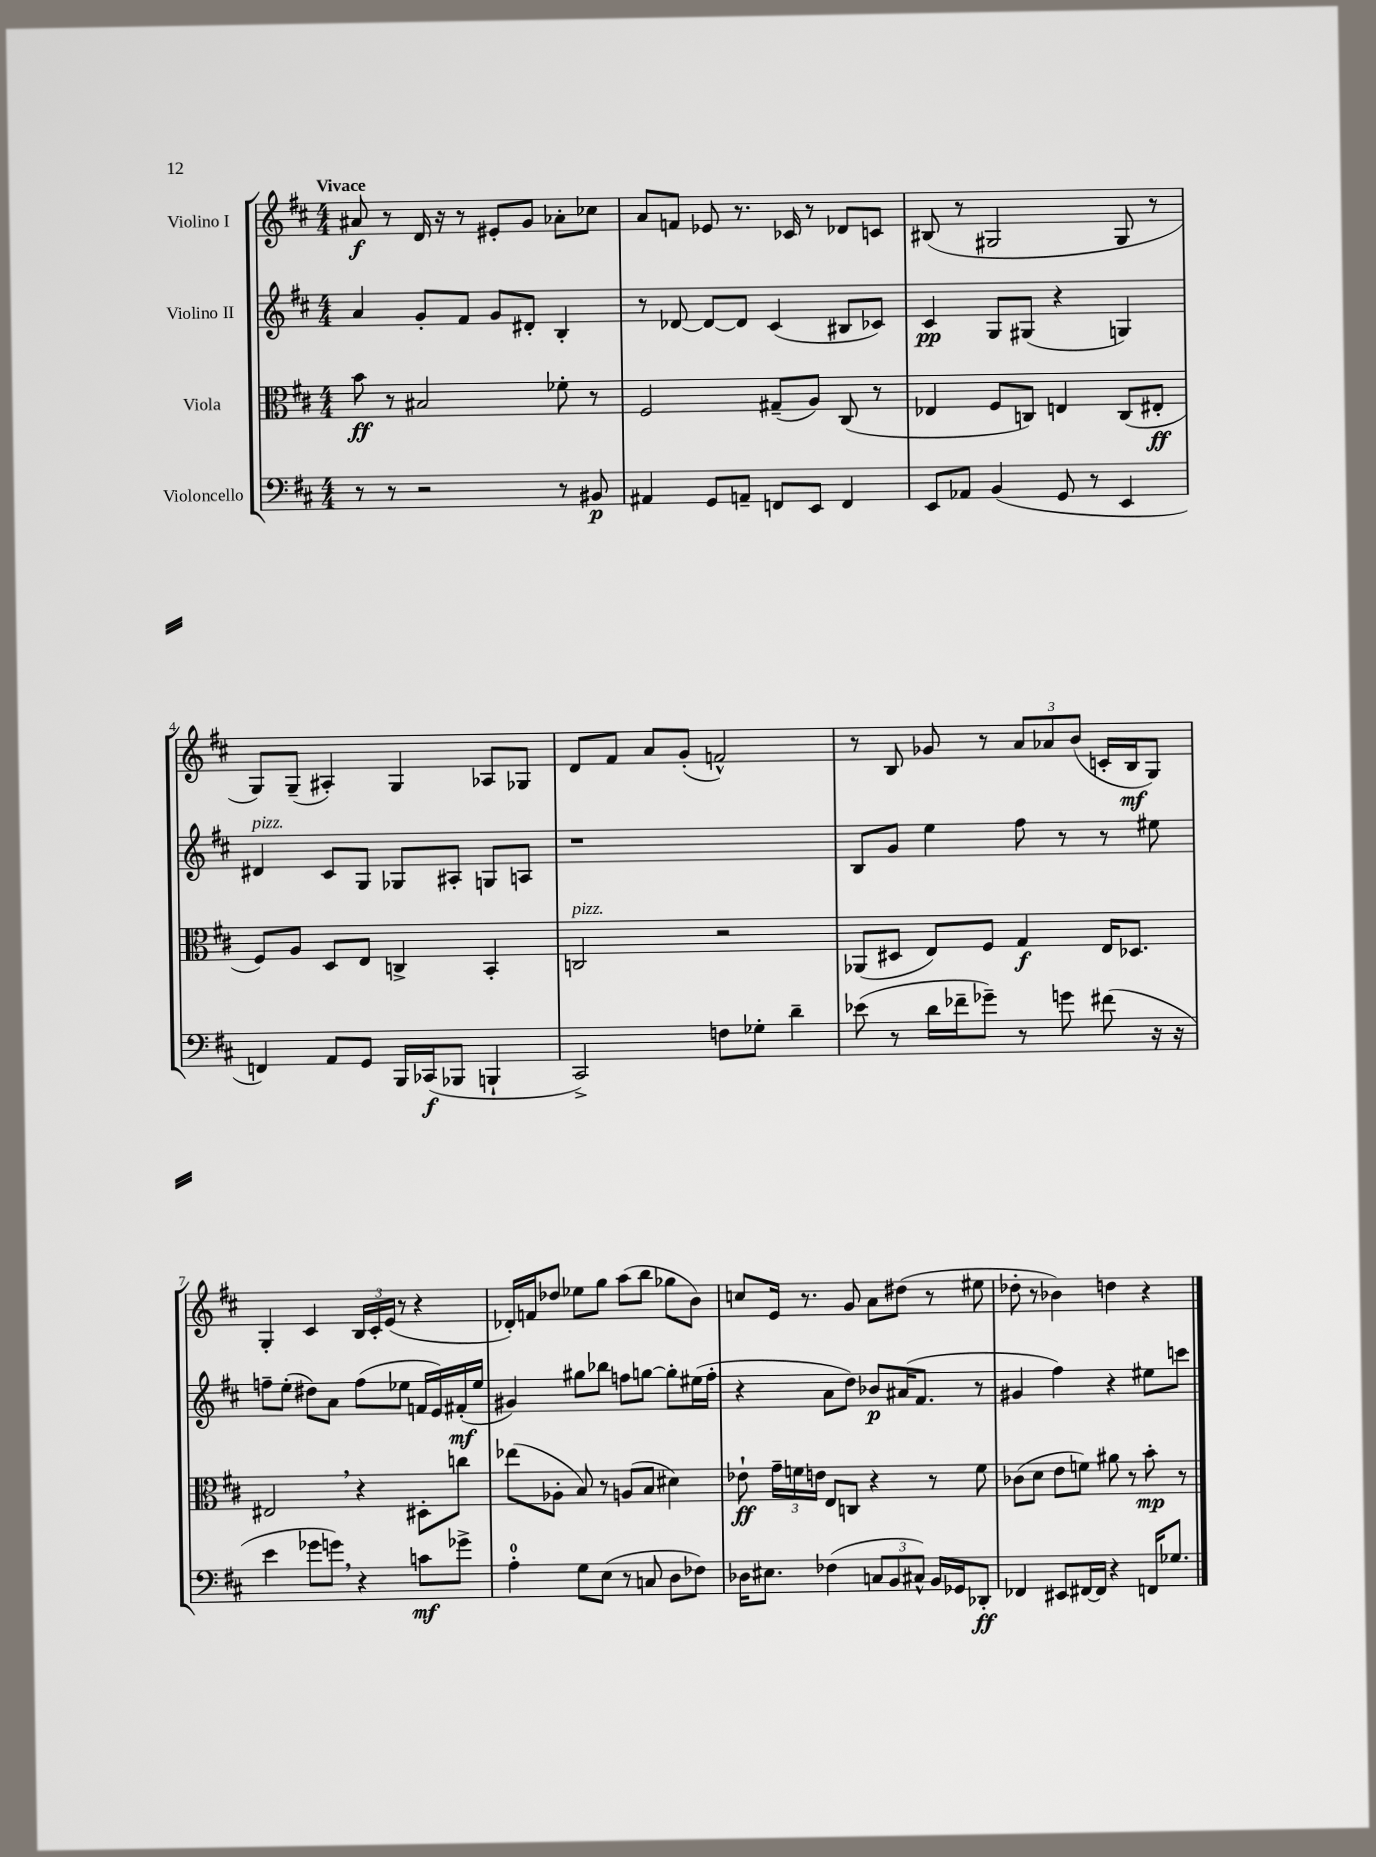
<<
\new StaffGroup <<
\new Staff = "s0" \with { instrumentName = "Violino I" } {
    \clef treble \key d \major \numericTimeSignature \time 4/4 \tempo "Vivace"
    \autoBeamOff ais'8\f r8 d'16 r16 r8 eis'8[-. g'8] aes'8[-. ces''8] |
    a'8[ f'8] ees'8 r8. ces'16 r8 des'8[ c'8] |
    bis8( r8 gis2 gis8 r8 |
    g8[) g8]--( ais4-.) g4 aes8[ ges8] |
    d'8[ fis'8] a'8[ g'8]-.( f'2-^) |
    r8 b8 ges'8 r8 \tuplet 3/2 { a'8[ aes'8 b'8]( } c'16[-. b16\mf g8]) |
    g4-. cis'4 \tuplet 3/2 { b16[ cis'16-. e'16]( } r8 r4 |
    des'16[-.) f'16 des''8] ees''8[ g''8] a''8[( b''8] ges''8[ b'8]) |
    c''8[ e'16] r8. g'8 a'8[ dis''8]( r8 eis''8 |
    des''8-. r8 bes'4) d''4 r4 \bar "|." |
}
\new Staff = "s1" \with { instrumentName = "Violino II" } {
    \clef treble \key d \major \numericTimeSignature \time 4/4
    \autoBeamOff a'4 g'8[-. fis'8] g'8[ dis'8]-. b4-. |
    r8 des'8~ des'8[~ des'8] cis'4( bis8[ ces'8]) |
    cis'4\pp g8[ gis8]( r4 g4) |
    dis'4^\markup { \italic "pizz." } cis'8[ g8] ges8[ ais8]-. g8[ a8] |
    r1 |
    b8[ g'8] e''4 fis''8 r8 r8 eis''8 |
    f''8[-- e''8]-.( dis''8[) a'8] f''8[( ees''8] f'16[ e'16) fis'16-.\mf( ees''16] |
    gis'4) gis''8[ bes''8] f''8[ g''8]~ g''8[-. eis''16( f''16]-. |
    r4 a'8[ d''8]) bes'8[\p ais'16( fis'8.] r8 |
    gis'4 fis''4) r4 eis''8[ c'''8] \bar "|." |
}
\new Staff = "s2" \with { instrumentName = "Viola" } {
    \clef alto \key d \major \numericTimeSignature \time 4/4
    \autoBeamOff b'8\ff r8 bis2 fes'8-. r8 |
    fis2 gis8[--( a8]) cis8( r8 |
    ees4 fis8[ c8]) e4 c8[( eis8]-.\ff |
    fis8[) a8] d8[ e8] c4-> b,4-. |
    c2^\markup { \italic "pizz." } r2 |
    aes,8[( dis8] e8[) fis8] g4\f e16[ des8.] |
    eis2 \breathe r4 dis8[-. c''8] |
    ees''8[( aes8]-. b8) r8 a8[( b8] dis'4) |
    ees'8-!\ff \tuplet 3/2 { g'16[-- f'16 e'16] } e8[ c8] r4 r8 f'8 |
    ces'8[( d'8] e'8[ f'8]) ais'8 r8 b'8-.\mp r8 \bar "|." |
}
\new Staff = "s3" \with { instrumentName = "Violoncello" } {
    \clef bass \key d \major \numericTimeSignature \time 4/4
    \autoBeamOff r8 r8 r2 r8 bis,8\p |
    ais,4 g,8[ a,8]-- f,8[ e,8] f,4 |
    e,8[ aes,8] b,4( g,8 r8 e,4 |
    f,4) a,8[ g,8] b,,16[ ces,16\f( bes,,8] b,,4-! |
    cis,2->) f8[ ges8]-. d'4-- |
    ees'8( r8 d'16[ fes'16-- ges'8]--) r8 g'8 fis'8( r16 r16 |
    e'4 ges'8[ g'8]) \breathe r4 c'8[\mf ges'8]-> |
    a4-0-. g8[ e8]( r8 c8 d8[ fes8]) |
    des16[ eis8.] fes4( \tuplet 3/2 { c8[ b,8 cis8]-^) } b,16[ ges,16 des,8]-.\ff |
    fes,4 eis,8[ fis,16~ fis,16] r4 f,16[ ges8.] \bar "|." |
}
>>
>>
